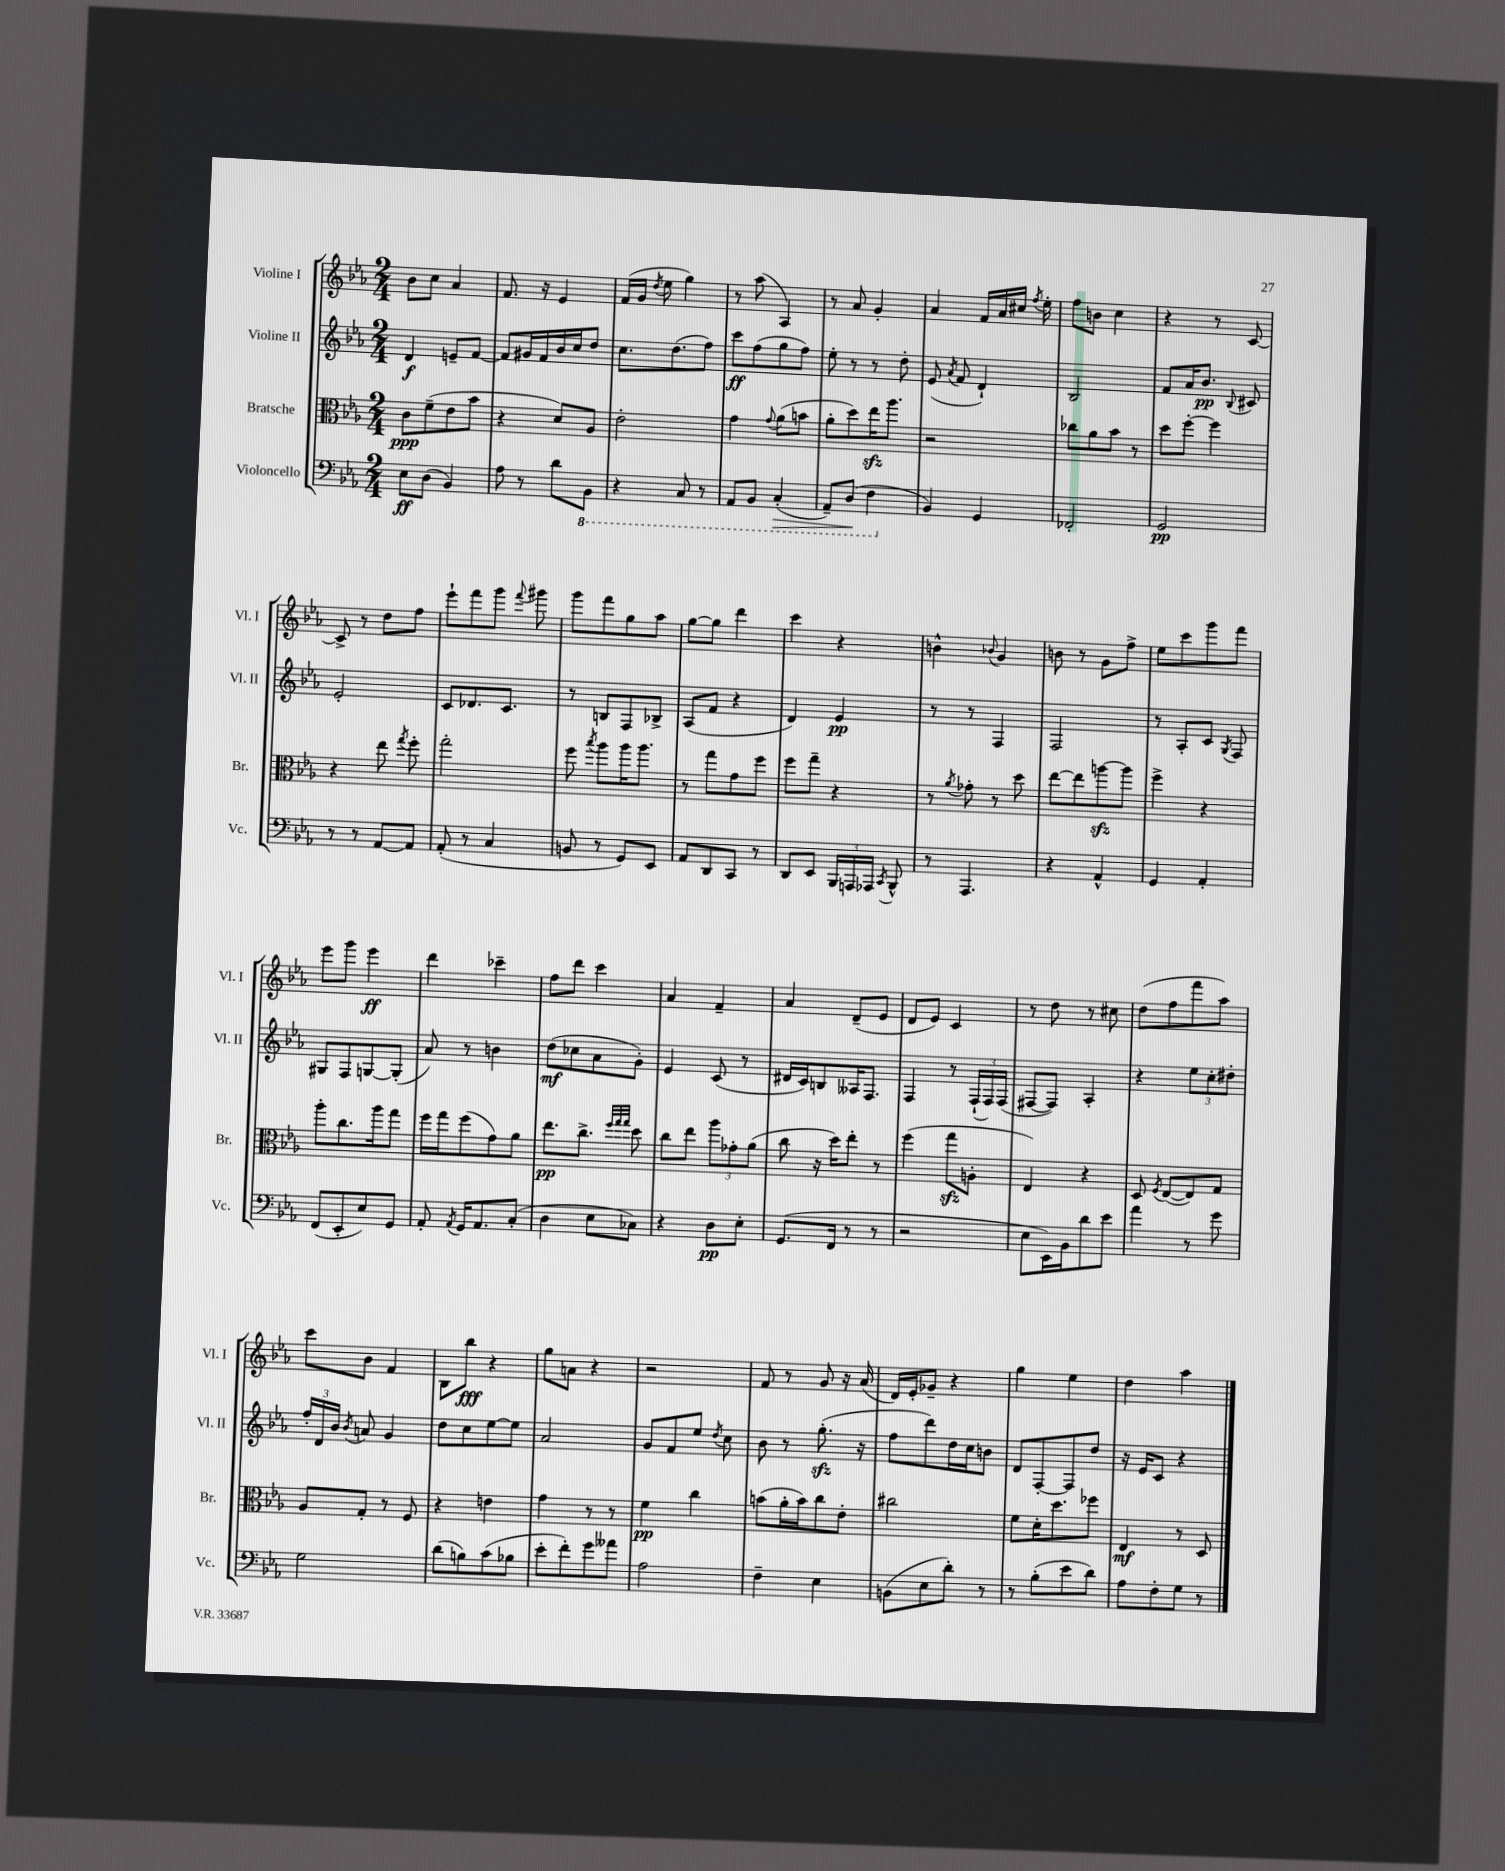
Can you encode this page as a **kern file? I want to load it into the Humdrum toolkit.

**kern	**kern	**kern	**kern
*staff4	*staff3	*staff2	*staff1
*clefF4	*clefC3	*clefG2	*clefG2
*k[b-e-a-]	*k[b-e-a-]	*k[b-e-a-]	*k[b-e-a-]
*M2/4	*M2/4	*M2/4	*M2/4
8E-	8c	4d	8b-
(8D	(8f~	.	8cc
4BB-)	8e-	8e~	4a-
.	8b-	[8f	.
=	=	=	=
8A-	4r	8f]	8.f
8r	.	16g#	.
.	.	16f	16r
8d	8d)	16b-	4e-
.	.	16cc	.
8BBB-	8A-	8dd	.
=	=	=	=
4r	2e-'	8.cc	(16f
.	.	.	16g
.	.	.	8qdd
.	.	.	8ee-
.	.	(8.dd	.
8CC	.	.	4gg)
8r	.	8ff)	.
=	=	=	=
8AAA-	4g	8ccc	8r
8BBB-	.	(8ff	(8aa-
.	8qqg	.	.
(4CC'	(8a-	8gg	4A-)
.	8b	8ff)	.
=	=	=	=
8AAA-~)	8a-'	8ee-'	8r
(8DD	8dd)	8r	8a-
4FF	16ee-	8r	4g'
.	8.aa-	.	.
.	.	8dd'	.
=	=	=	=
4BB-)	2r	(8e-	4a-
.	.	8qa-	.
.	.	8f	.
4GG	.	4d`)	16f
.	.	.	16a-
.	.	.	16cc#
.	.	.	8qff
.	.	.	16ee-'
=	=	=	=
2FF-'	8cc-	2B-	8ff
.	8a-	.	8b
.	8b-	.	4cc
.	8r	.	.
=	=	=	=
2GG	8dd	8f	4r
.	[8ff'	16a-	.
.	.	8.b-	.
.	4ff]	.	8r
.	.	8qqB-	.
.	.	8c#	[8c
=	=	=	=
8r	4r	2e-'	8c^]
8r	.	.	8r
[8AA-	8ee-	.	8dd
.	8qgg	.	.
8AA-]	8ff'	.	8ff
=	=	=	=
(8AA-'	2gg'	8c	8eee-`
8r	.	8.d-	8fff
4C	.	.	8ggg
.	.	8.c	.
.	.	.	8qqfff
.	.	.	8ggg#
=	=	=	=
8BB	8ff	8r	8ggg
.	8qbb-	.	.
8r	8aa-	8B	8fff
8GG)	16aa-	8F	8gg
.	8.aa-	.	.
8EE-	.	8B-^	8aa-
=	=	=	=
8AA-	8r	(8A-	[8gg
8DD	8gg	8f	8gg]
8CC	8g	4r	4ddd
8r	8ff	.	.
=	=	=	=
8DD	8ff	4d)	4ccc
8EE-	8gg~	.	.
24BBB-	4r	4e-	4r
24AAA	.	.	.
24AAA-	.	.	.
8qCC	.	.	.
8BBB-^^	.	.	.
=	=	=	=
8r	8r	8r	4b^^
.	8qa-	.	.
4.AAA-	8g-'	8r	.
.	.	.	8qqb-
.	8r	4F	4g
.	8dd	.	.
=	=	=	=
4r	[8ee-	2F	8b
.	8ee-]	.	8r
4AA-^^	[8aa	.	8g
.	8aa]	.	8ff^
=	=	=	=
4GG	4ff^	8r	8ee-
.	.	8A-'	8ccc
4AA-'	4r	8c	8ggg
.	.	8qG	.
.	.	8F	8fff
=	=	=	=
(8FF	8aa-'	8G#	8eee-
8EE-'	8.cc	8F	8ggg
8E-)	.	[8G	4eee-
.	16aa-	.	.
8GG	8gg	(8G']	.
=	=	=	=
8AA-'	16ff	8a-)	4ddd
.	16gg	.	.
8qAA-	.	.	.
16GG	(8ff	8r	.
8.AA-	.	.	.
.	8g)	4b	4ccc-~
(8C'	8a-	.	.
=	=	=	=
4D	8.ee-	(8dd	8ff
.	.	8cc-	8ddd
.	8.cc^	.	.
8E-	.	8a-	4ccc
.	32qqff	.	.
.	32qqgg	.	.
.	32qqgg	.	.
8C-)	8dd	8g')	.
=	=	=	=
4r	8cc	4e-	4a-
.	8ee-	.	.
8D	12aa-	(8c	4f~
.	12g-'	.	.
8E-'	.	8r	.
.	(12a-	.	.
=	=	=	=
(8.GG	8cc	16d#	4a-
.	.	16c)	.
.	16r	8B	.
16FF	16dd)	.	.
8r	8ee-'	16A--	(8d~
.	.	8.F	.
8r	8r	.	8e-
=	=	=	=
2r	(4ff	4F	8d
.	.	.	8e-)
.	8gg	8r	4c
.	8A'	(24F`	.
.	.	24F)	.
.	.	(24F	.
=	=	=	=
8E-	4E-)	[8F#	8r
16EE-)	.	8F#])	8dd
16BB-	.	.	.
8d	4r	4A-'	8r
8e-	.	.	8cc#
=	=	=	=
4a-	8D	4r	(8dd
.	8qF	.	.
.	([8E-	.	8ff
8r	8E-])	12ee-	8fff
.	.	12cc'	.
8g	8G	.	8aa-)
.	.	12dd#'	.
=	=	=	=
2G	8A-	24ff'	8ccc
.	.	24d	.
.	.	24b-	.
.	.	8qb-	.
.	8G'	8a	8b-
.	8r	4g	4f
.	8F	.	.
=	=	=	=
(8d	4r	8dd	8B-
8B)	.	8cc	8bb-
(8c	4e	[8ee-	4r
8B-	.	8ee-]	.
=	=	=	=
8e-'	4g	2a-	8gg
8f')	.	.	8a
8g	8r	.	4r
8a--	8r	.	.
=	=	=	=
2A-	4f	8g	2r
.	.	8f	.
.	4cc	8ee-	.
.	.	8qdd	.
.	.	8cc	.
=	=	=	=
4F~	(8b	8b-	8f
.	16a-'	8r	8r
.	16b)	.	.
4E-	8cc	(8.gg'	8g
.	8e-'	.	16r
.	.	16r	(16a-
=	=	=	=
(8BB	2cc#	8ff	16d)
.	.	.	16e-'
8E-	.	8ddd)	8g-~
8d')	.	16dd	4r
.	.	16cc	.
8r	.	8b	.
=	=	=	=
8r	8f	8d	4gg
(8B-'	16d'	[8F'	.
.	8.dd	.	.
8e-	.	8F]	4ee-
8d)	8ff-	8dd	.
=	=	=	=
8A-	4E-	16r	4dd
.	.	16e-	.
8F'	.	8c	.
8G	8r	4r	4aa-
8r	8D	.	.
==	==	==	==
*-	*-	*-	*-
